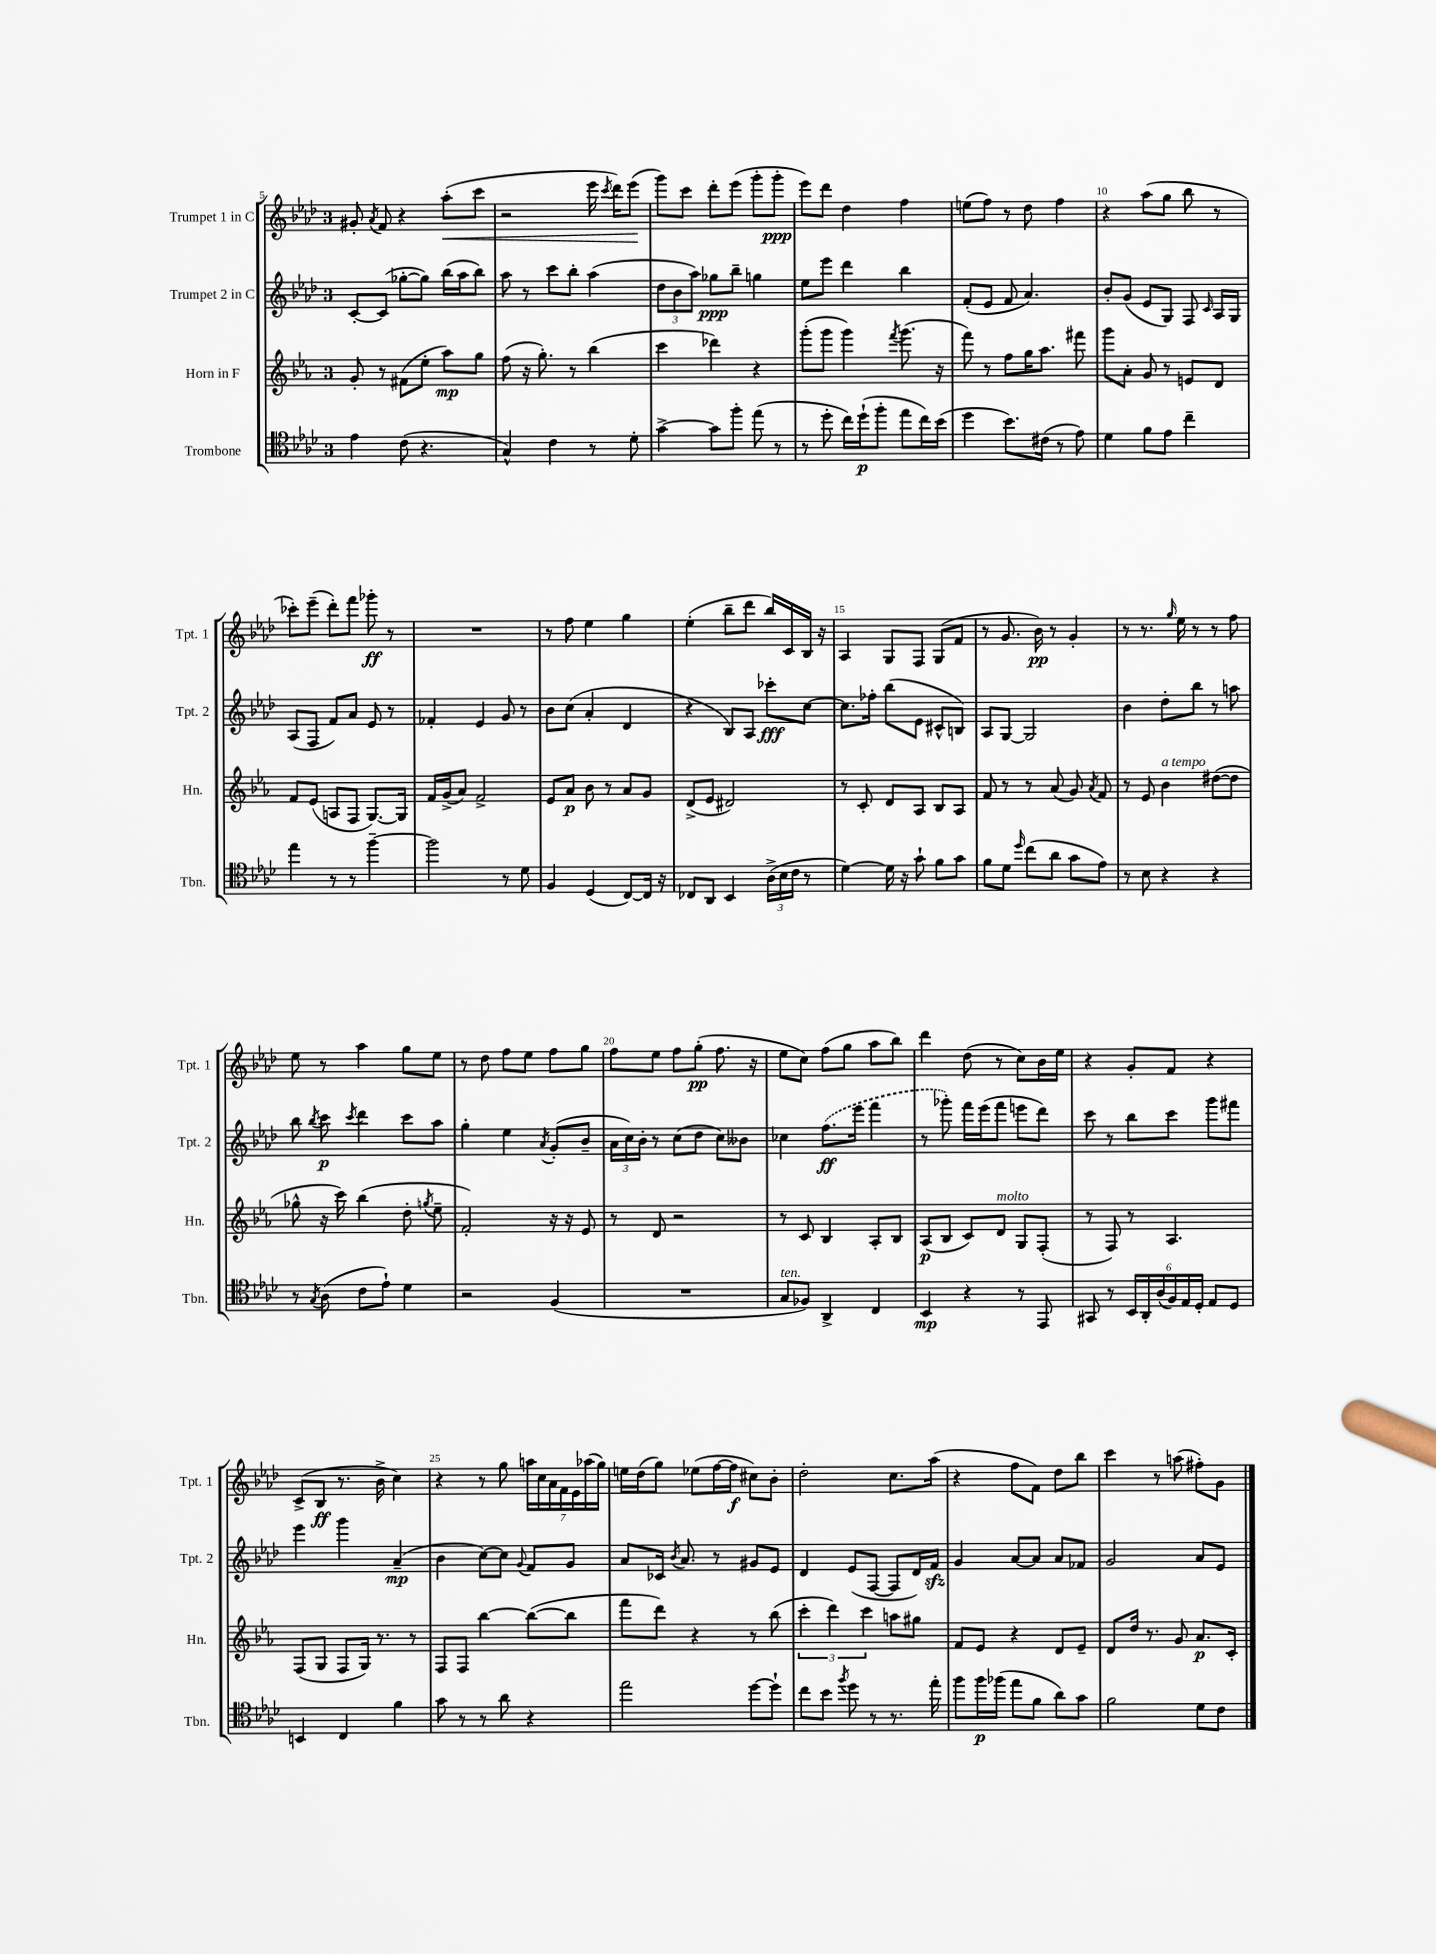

**kern	**kern	**kern	**kern
*staff4	*staff3	*staff2	*staff1
*clefC4	*clefG2	*clefG2	*clefG2
*k[b-e-a-d-]	*k[b-e-a-]	*k[b-e-a-d-]	*k[b-e-a-d-]
*M3/4	*M3/4	*M3/4	*M3/4
4e-	8g'	[8c'	8g#'
.	.	.	8qa-
.	8r	(8c]	8f
(8c	(8f#	[8gg-'	4r
4.r	8ee-'	8gg-])	.
.	8aa-)	(16bb-	(8aa-'
.	.	16aa-	.
.	8gg	8bb-)	8ccc
=	=	=	=
4G^^)	(8ff	8aa-	2r
.	16r	8r	.
.	8.gg')	.	.
4c	.	8ccc	.
.	8r	8bb-'	.
8r	(4bb-	(4aa-	16eee-
.	.	.	8qccc
.	.	.	16ddd-)
8d-'	.	.	(8eee-
=	=	=	=
[4g^	4ccc	12dd-	8ggg)
.	.	12b-	.
.	.	.	8ccc
.	.	12aa-)	.
8g]	4ddd-)	8gg-	8ddd-'
8ff'	.	8bb-~	(8eee-
(8ee-	4r	4gg	8ggg'
8r	.	.	8ggg'
=	=	=	=
8r	(8ggg'	8ee-	8eee-)
8dd-'	8ggg	8eee-	8ddd-
16cc)	4ggg)	4ddd-	4dd-
(16dd-`	.	.	.
8ff'	.	.	.
.	8qfff	.	.
8ee-	(8.ggg	4bb-	4ff
16cc)	.	.	.
(16b-	16r	.	.
=	=	=	=
4dd-	8fff)	(8f'	(8ee
.	8r	8e-	8ff)
8.b-)	8ff	8f	8r
.	16gg	4.a-)	8dd-
(16c#	8.aa-	.	.
8r	.	.	4ff
8e-)	8fff#	.	.
=	=	=	=
4d-	8ggg	8b-'	4r
.	8a-'	(8g	.
8f	8g	8e-	(8aa-
8e-	8r	8G)	8gg
4cc~	8e	8F	8bb-
.	.	16qqc	.
.	8d	16A-	8r
.	.	16G	.
=	=	=	=
4ee-	8f	(8A-	8ccc-')
.	(8e-	8F	(8eee-~
8r	8A	8f)	8ddd-')
8r	8F	8a-	8fff
[4ff~	[8.G)	8e-	8ggg-'
.	.	8r	8r
.	16G]	.	.
=	=	=	=
2ff]	16f	4f-'	2.r
.	(16g^	.	.
.	8a-)	.	.
.	2f^	4e-	.
8r	.	8g	.
8d-	.	8r	.
=	=	=	=
4F	8e-	8b-	8r
.	8a-	(8cc	8ff
(4D-	8b-	4a-'	4ee-
.	8r	.	.
[8C)	8a-	4d-	4gg
16C]	8g	.	.
16r	.	.	.
=	=	=	=
8C-	(8d^	4r	(4ee-'
8AA-	8e-	.	.
4BB-	2d#)	8B-)	8bb-~
.	.	8A-	8ddd-
(24A-^	.	8ccc-'	16bb-)
24B-	.	.	.
.	.	.	16c
24c	.	.	.
8r	.	[8cc	16B-
.	.	.	16r
=	=	=	=
[4d-)	8r	8.cc]	4A-
.	8c'	.	.
.	.	16ff-'	.
16d-]	8d	(8bb-	8G
16r	.	.	.
8g`	8A-	8e-	8F
8f	8B-	8c#^^	(8G
8g	8A-	8B)	8f
=	=	=	=
8f	8f	8A-	8r
8d-	8r	[8G	8.g
16qqdd-	.	.	.
(8cc	8r	2G]	.
.	.	.	16b-)
8a-	(8a-	.	8r
8g	8g)	.	4g'
.	8qa-	.	.
8e-)	8f	.	.
=	=	=	=
8r	8r	4b-	8r
8B-	8e-	.	8.r
4r	4b-	8dd-'	.
.	.	.	16qqgg
.	.	.	16ee-
.	.	8bb-	8r
4r	([8dd#	8r	8r
.	8dd#]	8aa	8ff
=	=	=	=
8r	8gg-^^	8bb-	8ee-
8qG	.	8qbb-	.
(8A-	16r	8ccc	8r
.	16ccc)	.	.
.	.	8qccc	.
8c	(4bb-	4ddd-	4aa-
8e-`)	.	.	.
4d-	8dd'	8ccc	8gg
.	8qgg	.	.
.	8ee-~	8aa-	8ee-
=	=	=	=
2r	2f')	4gg'	8r
.	.	.	8dd-
.	.	4ee-	8ff
.	.	.	8ee-
.	.	8qa-	.
(4F	16r	(8g'	8ff
.	16r	.	.
.	8e-	8b-~	8gg
=	=	=	=
2.r	8r	24a-	8ff
.	.	24cc)	.
.	.	24b-'	.
.	8d	8r	8ee-
.	2r	(8cc	8ff
.	.	8dd-	(8gg'
.	.	8cc)	8.ff
.	.	8b--	.
.	.	.	16r
=	=	=	=
8G	8r	4cc-	8ee-
8F-)	8c	.	8cc)
4AA-^	4B-	(8.ff	(8ff
.	.	.	8gg
.	.	16eee-	.
4C	8A-'	4fff	8aa-
.	8B-	.	8bb-)
=	=	=	=
4BB-	(8A-	8r	4ddd-
.	8B-	8ggg-')	.
4r	8c)	16fff	(8dd-
.	.	(16eee-	.
.	8d	8fff	8r
8r	8G	8eee	8cc)
8EE-	(8F'	8ddd-)	16b-
.	.	.	16ee-
=	=	=	=
8GG#	8r	8ccc	4r
8r	8F)	8r	.
24BB-	8r	8bb-	8g'
24AA-'	.	.	.
(24A-	.	.	.
24F)	4.A-	8ccc	8f
24E-	.	.	.
24D-'	.	.	.
8E-	.	8ggg	4r
8D-	.	8fff#	.
=	=	=	=
4BB	(8F	4eee-	(8c^
.	8G	.	8B-
4C	8F	4ggg	8.r
.	16G)	.	.
.	8.r	.	16b-^
4f	.	(4a-~	4cc)
.	8r	.	.
=	=	=	=
8g	8F	4b-	4r
8r	8F	.	.
8r	[4bb-	[8cc)	8r
8a-	.	8cc]	8gg
.	.	8qqg	.
4r	(8bb-_	8f	28aa
.	.	.	28cc
.	.	.	28a-
.	.	.	28f
.	8bb-]	8g	.
.	.	.	28e-
.	.	.	(28aa-
.	.	.	28gg)
=	=	=	=
2ee-	8fff	8a-	16ee
.	.	.	(16dd-
.	8ddd)	16c-	8gg)
.	.	8qb-	.
.	.	8.a-	.
.	4r	.	(8ee-
.	.	8r	[16ff
.	.	.	16ff]
[8dd-	8r	8g#	8cc#)
8dd-`]	(8bb-	8e-	8b-'
=	=	=	=
8cc	6ccc'	4d-	2dd-'
8b-	.	.	.
.	6ddd)	.	.
8qff	.	.	.
8dd-	.	(8e-	.
.	6ccc	.	.
8r	.	[8F	.
8.r	8aa	8F]	8.cc
.	8gg#	16d-)	.
16ee-'	.	16f	(16aa-
=	=	=	=
8ff	8f	4g	4r
16ff	8e-	.	.
(16ff-	.	.	.
8ee-	4r	[8a-	8ff
8f	.	8a-]	8f)
8a-)	8d	8a-	8dd-
8g	8e-~	8f-	8bb-
=	=	=	=
2f	8d	2g	4ccc
.	16dd	.	.
.	8.r	.	.
.	.	.	8r
.	8g	.	(8aa
8d-	8.a-	8a-	8ff#')
8c	.	8e-	8g
.	16c'	.	.
==	==	==	==
*-	*-	*-	*-
